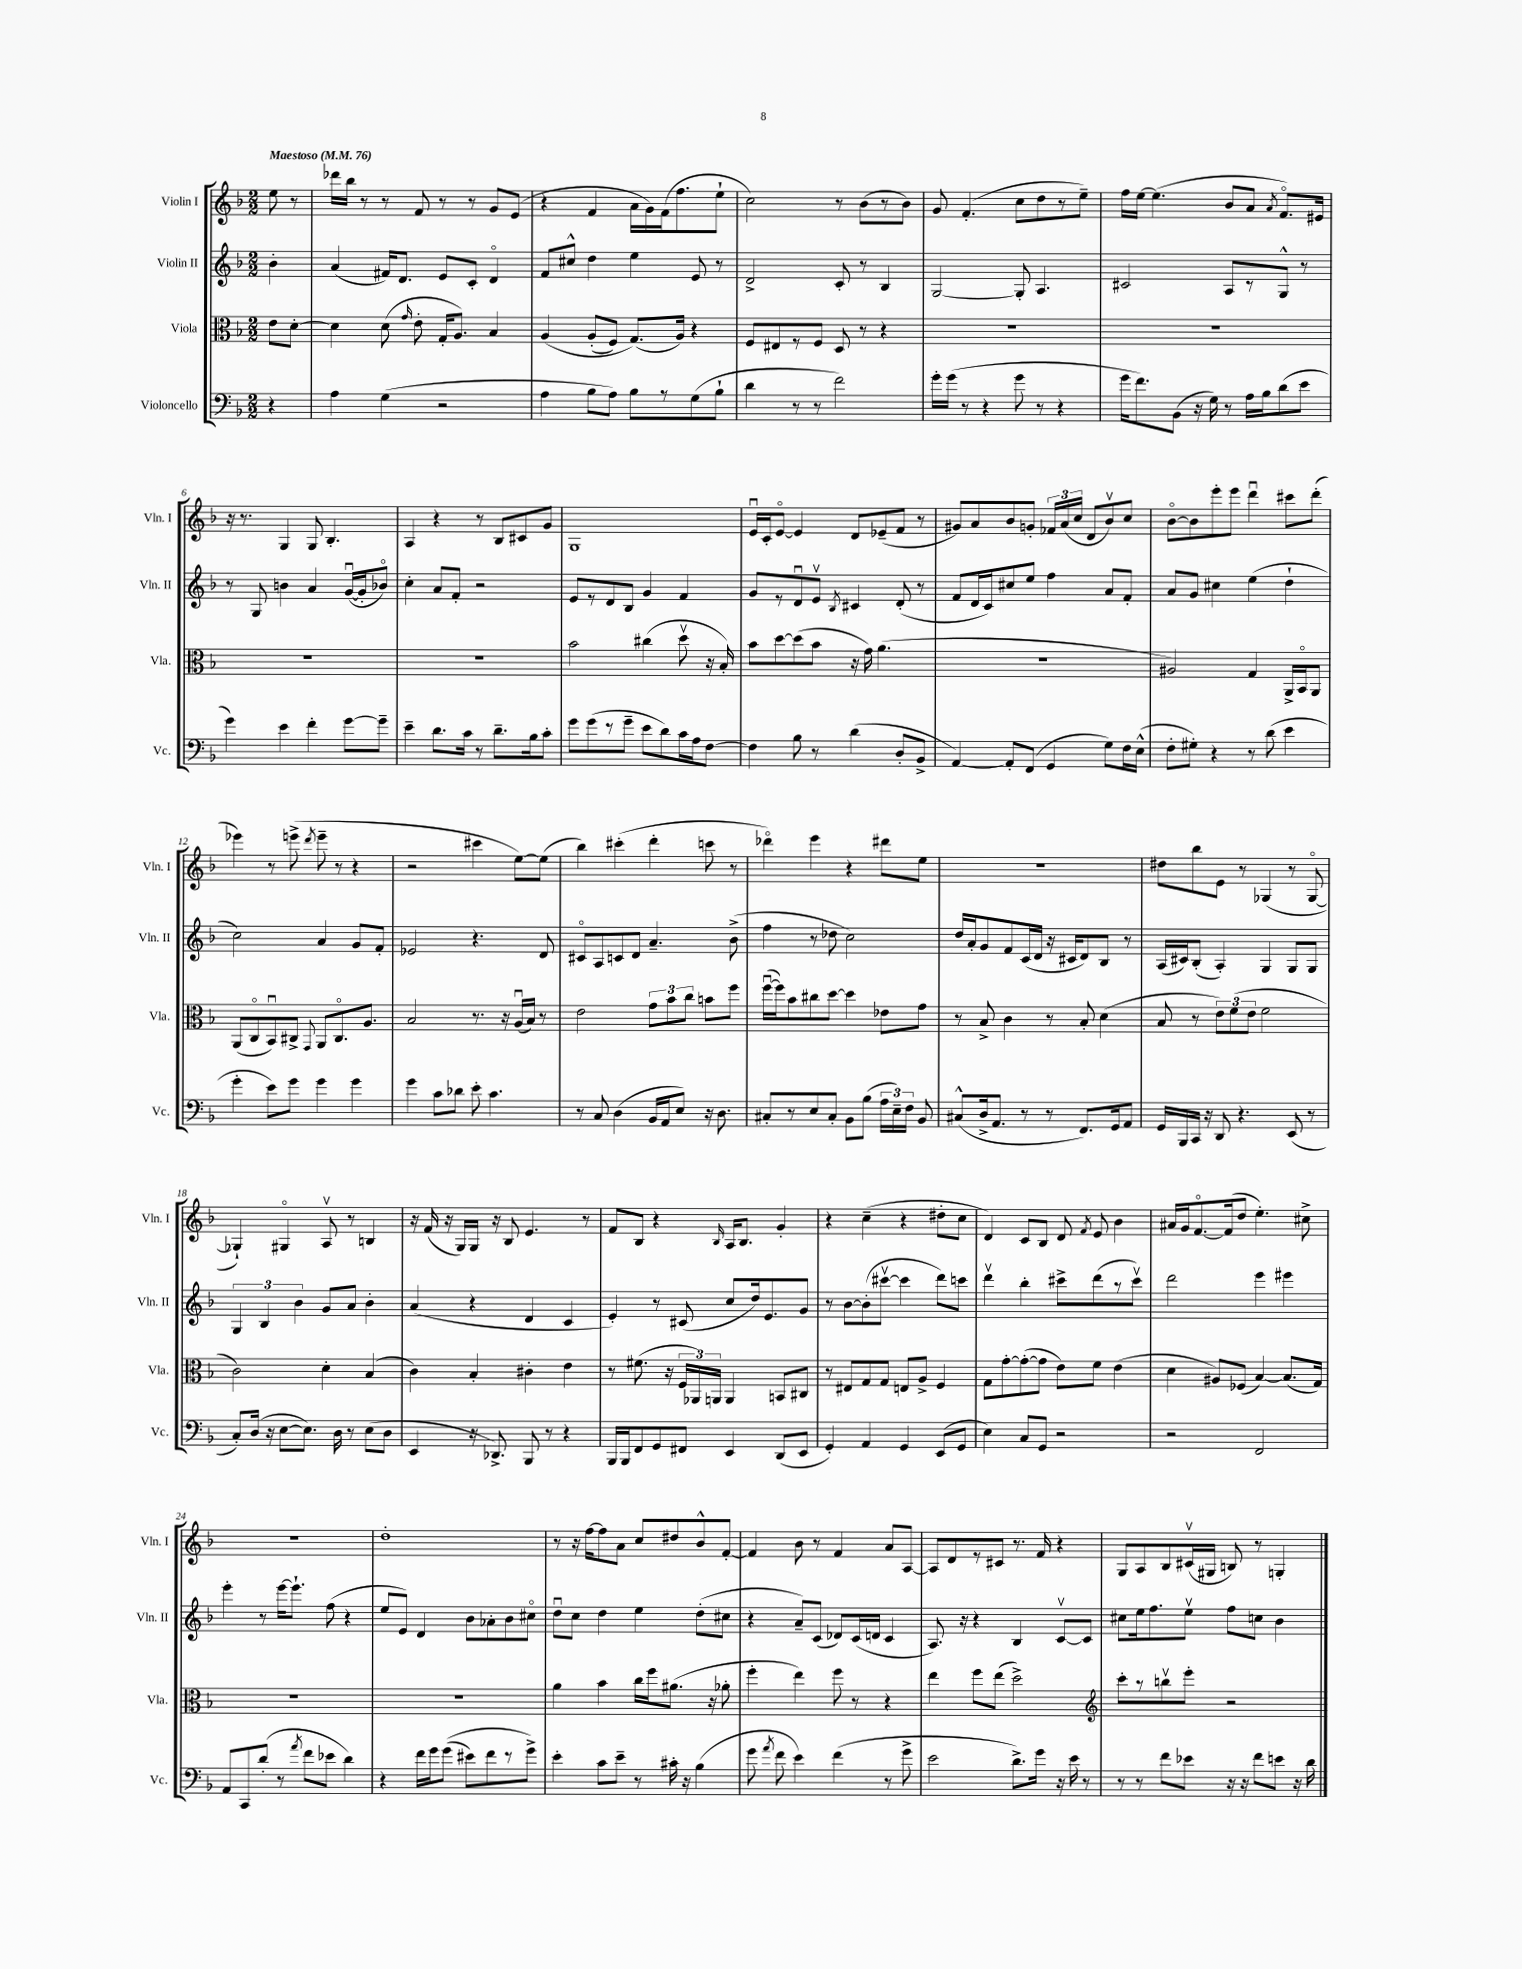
<<
\new StaffGroup <<
\new Staff = "s0" \with { instrumentName = "Violin I" shortInstrumentName = "Vln. I" } {
    \clef treble \key f \major \numericTimeSignature \time 2/2 \partial 4 \tempo "Maestoso" 4 = 76
    \autoBeamOff e''8 r8 |
    des'''16[ bes''16] r8 r8 f'8 r8 r8 g'8[ e'8]( |
    r4 f'4 a'16[ g'16) f'16( f''8. e''8]-! |
    c''2) r8 bes'8[( r8 bes'8]) |
    g'8 f'4.-.( c''8[ d''8 r8 e''8]--) |
    f''16[ e''16]~ e''4.( bes'8[ a'8] \acciaccatura { a'8 } f'8.[\flageolet) eis'16] |
    r16 r8. g4 g8 bes4.-. |
    a4 r4 r8 bes8[ cis'8 g'8] |
    g1 |
    e'16[\downbow c'16-. e'8]~\flageolet e'4 d'8[ ees'8--( f'8] r8 |
    gis'8[) a'8 bes'8 g'8]-. \tuplet 3/2 { fes'16[ a'16( c''16] } d'8[ bes'8\upbow) c''8] |
    bes'8[~\flageolet bes'8 e'''8-. e'''8] d'''4\downbow cis'''8[ d'''8]-.( |
    ees'''4) r8 e'''8->( \acciaccatura { d'''8 } e'''8-- r8 r4 |
    r2 cis'''4 e''8[~) e''8]( |
    bes''4) cis'''4-.( d'''4-. c'''8 r8 |
    des'''4\flageolet) e'''4 r4 dis'''8[ e''8] |
    R1 |
    dis''8[ bes''8 e'8] r8 ges4( r8 ges8~\flageolet |
    ges4-!) gis4\flageolet a8\upbow r8 b4 |
    r16 f'16( r16 g16[) g16] r16 bes8 e'4. r8 |
    f'8[ bes8] r4 \grace { bes16 } a16[ bes8.] g'4-. |
    r4 c''4--( r4 dis''8[-. c''8] |
    d'4) c'8[ bes8] d'8 \acciaccatura { f'8 } e'8 bes'4 |
    ais'16[ g'16 f'8.~\flageolet f'16( d''8] e''4.-.) cis''8-> |
    r1 |
    d''1-. |
    r8 r16 f''16[~ f''8 a'8] c''8[ dis''8 bes'8-^ f'8]~-. |
    f'4 bes'8 r8 f'4 a'8[ a8]~ |
    a8[ d'8 r8 cis'8] r8. f'16 r4 |
    g8[ a8 bes8 cis'16\upbow( gis16] b8) r8 g4-. \bar "|." |
}
\new Staff = "s1" \with { instrumentName = "Violin II" shortInstrumentName = "Vln. II" } {
    \clef treble \key f \major \numericTimeSignature \time 2/2 \partial 4
    \autoBeamOff bes'4-. |
    a'4( fis'16[) d'8.] e'8[ c'8]-. d'4\flageolet |
    f'8[ cis''8]-^ d''4 e''4 e'8 r8 |
    d'2-> c'8-. r8 bes4 |
    g2~ g8-. a4. |
    cis'2 a8[ r8 g8]-^ r8 |
    r8 g8 b'4 a'4 g'16[~\downbow( g'16-. bes'8]\flageolet) |
    c''4-. a'8[ f'8]-. r2 |
    e'8[ r8 d'8 bes8] g'4 f'4 |
    g'8[ r8 d'8\downbow e'8]\upbow \acciaccatura { bes8 } cis'4 d'8-.( r8 |
    f'8[ d'16 c'16) cis''8 e''8] f''4 a'8[ f'8]-. |
    a'8[ g'8] cis''4 e''4( d''4-! |
    c''2) a'4 g'8[ f'8]-. |
    ees'2 r4. d'8 |
    cis'8[\flageolet a8 c'8 d'8] a'4.-- bes'8->( |
    f''4 r8 des''8 c''2) |
    d''16[ a'16-. g'8 f'8 c'16( d'16] r16 cis'16[ d'8) bes8] r8 |
    a16[( cis'16) bes8]-.( a4-.) g4 g8[ g8] |
    \tuplet 3/2 { g4 bes4 bes'4 } g'8[ a'8] bes'4-. |
    a'4( r4 d'4 c'4 |
    e'4-.) r8 cis'8( c''8[ d''16) e'8. g'8] |
    r8 bes'8[~ bes'8-.( cis'''8]~\upbow cis'''4 d'''8[) c'''8] |
    d'''4\upbow bes''4-. cis'''8[-> d'''8( r8 cis'''8]\upbow) |
    d'''2 e'''4 eis'''4 |
    e'''4-. r8 e'''16[~ e'''8.]-! f''8( r4 |
    e''8[ e'8]) d'4 bes'8[ aes'8-. bes'8 cis''8]\flageolet |
    d''8[\downbow c''8] d''4 e''4 d''8[-.( cis''8] |
    r4 a'8[--) c'8]( des'8[) c'16( d'16] c'4 |
    a8.) r16 r4 bes4 c'8[~\upbow c'8] |
    cis''8[ e''16 f''8. e''8]\upbow f''8[ c''8] bes'4 \bar "|." |
}
\new Staff = "s2" \with { instrumentName = "Viola" shortInstrumentName = "Vla." } {
    \clef alto \key f \major \numericTimeSignature \time 2/2 \partial 4
    \autoBeamOff e'8[ d'8]~-. |
    d'4 d'8( \grace { g'16 } e'8-. g16[-. a8.]) bes4 |
    a4\( a8[-.( f8]) g8.[(\) a16]) r4 |
    f8[ eis8 r8 f8] d8 r8 r4 |
    R1 |
    R1 |
    R1 |
    R1 |
    bes'2 cis''4( d''8\upbow r16 bes16-.) |
    bes'8[ d''8~ d''8( bes'8] r16 g'16) a'4.( |
    R1 |
    ais2) g4 a,16[-> bes,16\flageolet a,8] |
    a,8[( c8\flageolet bes,8\downbow) cis8]-> \appoggiatura { g,8 } a,8[ cis8.\flageolet a8.] |
    bes2 r8. r16 a16[\downbow( bes16]) r8 |
    e'2 \tuplet 3/2 { g'8[ bes'8 c''8] } b'8[ f''8] |
    f''16[~\downbow( f''16) bes'8 cis''8 d''8]~ d''4 ees'8[ g'8] |
    r8 bes8-> c'4 r8 bes8-. d'4( |
    bes8 r8 \tuplet 3/2 { e'8[) f'8( e'8] } f'2 |
    c'2) d'4-. bes4( |
    c'4) bes4-. cis'4-. e'4 |
    r8 fis'8.( r16 \tuplet 3/2 { f16[ aes,16) a,16] } a,4 b,8[ cis8] |
    r8 eis8[ g8 g8] e8[ a8]-> f4 |
    g8[ g'8~-. g'8~-.( g'8] e'8[) f'8] e'4( |
    d'4 ais8[) fes8]( bes4~) bes8.[( g16]) |
    R1 |
    R1 |
    a'4 bes'4 c''16[ f''16 ais'8.]( r16 aes'8-. |
    f''4-. e''4) f''8 r8 r4 |
    e''4 f''8[ e''8]( d''2->) |
    \clef treble c'''8[-. r8 b''8\upbow e'''8]-. r2 \bar "|." |
}
\new Staff = "s3" \with { instrumentName = "Violoncello" shortInstrumentName = "Vc." } {
    \clef bass \key f \major \numericTimeSignature \time 2/2 \partial 4
    \autoBeamOff r4 |
    a4 g4( r2 |
    a4 bes8[ a8]) bes8[ r8 g8( bes8]-! |
    d'4 r8 r8 f'2) |
    g'16[-. g'16]( r8 r4 g'8 r8 r4 |
    g'16[ f'8.) bes,8]( r16 g16) r8 a16[ bes16 d'8( e'8] |
    g'4) e'4 f'4-. g'8[~ g'8]-- |
    e'4-- d'8.[ c'16] r8 d'8.[-- bes16 c'8]-. |
    g'8[ g'8( r8 g'8]-- e'8[ d'8) c'16 a16 f8]~ |
    f4 bes8 r8 d'4( d8[-. bes,8]-> |
    a,4~) a,8[-. f,8]( g,4 g8[) f16 e16]-^( |
    f8[-. gis8]-.) r4 r8 d'8( e'4 |
    g'4-. e'8[) g'8] g'4 g'4 |
    g'4 c'8[ des'8] e'8-. c'4. |
    r8 c8 d4( bes,16[ a,16 e8]) r16 d8. |
    cis8[-. r8 e8 cis8]-. bes,8[ bes8]( \tuplet 3/2 { a16[ e16--) f16] } bes,8 |
    cis8[-^( d16-> a,8.] r8 r8 f,8.[) g,16 a,8] |
    g,16[ bes,,16 c,16] r16 d,8 r4. e,8( r8 |
    c8[-.) d16]( r16 e8[~ e8.]) d16 r8 e8[( d8] |
    e,4 r16 des,8.->) bes,,8 r8 r4 |
    bes,,16[ bes,,16 f,8 g,8 fis,8] e,4 d,8[( e,8] |
    g,4-.) a,4 g,4 e,8[( g,8] |
    e4) c8[ g,8] r2 |
    r2 f,2 |
    a,8[ c,8 d'8]-.( r8 \acciaccatura { a'8 } f'8[ ees'8] d'4) |
    r4 f'16[ g'16 g'8](\( eis'8[) f'8 r8 g'8]->\) |
    e'4-. c'8[ e'8]-- r8 cis'16-. r16 bes4( |
    g'8 \acciaccatura { a'8 } f'8 e'4) f'4( r8 g'8-> |
    e'2 d'8.[->) g'16] r16 e'16 r8 |
    r8 r8 f'8[ ees'8] r16 r16 f'8[ e'8] r16 d'16 \bar "|." |
}
>>
>>
